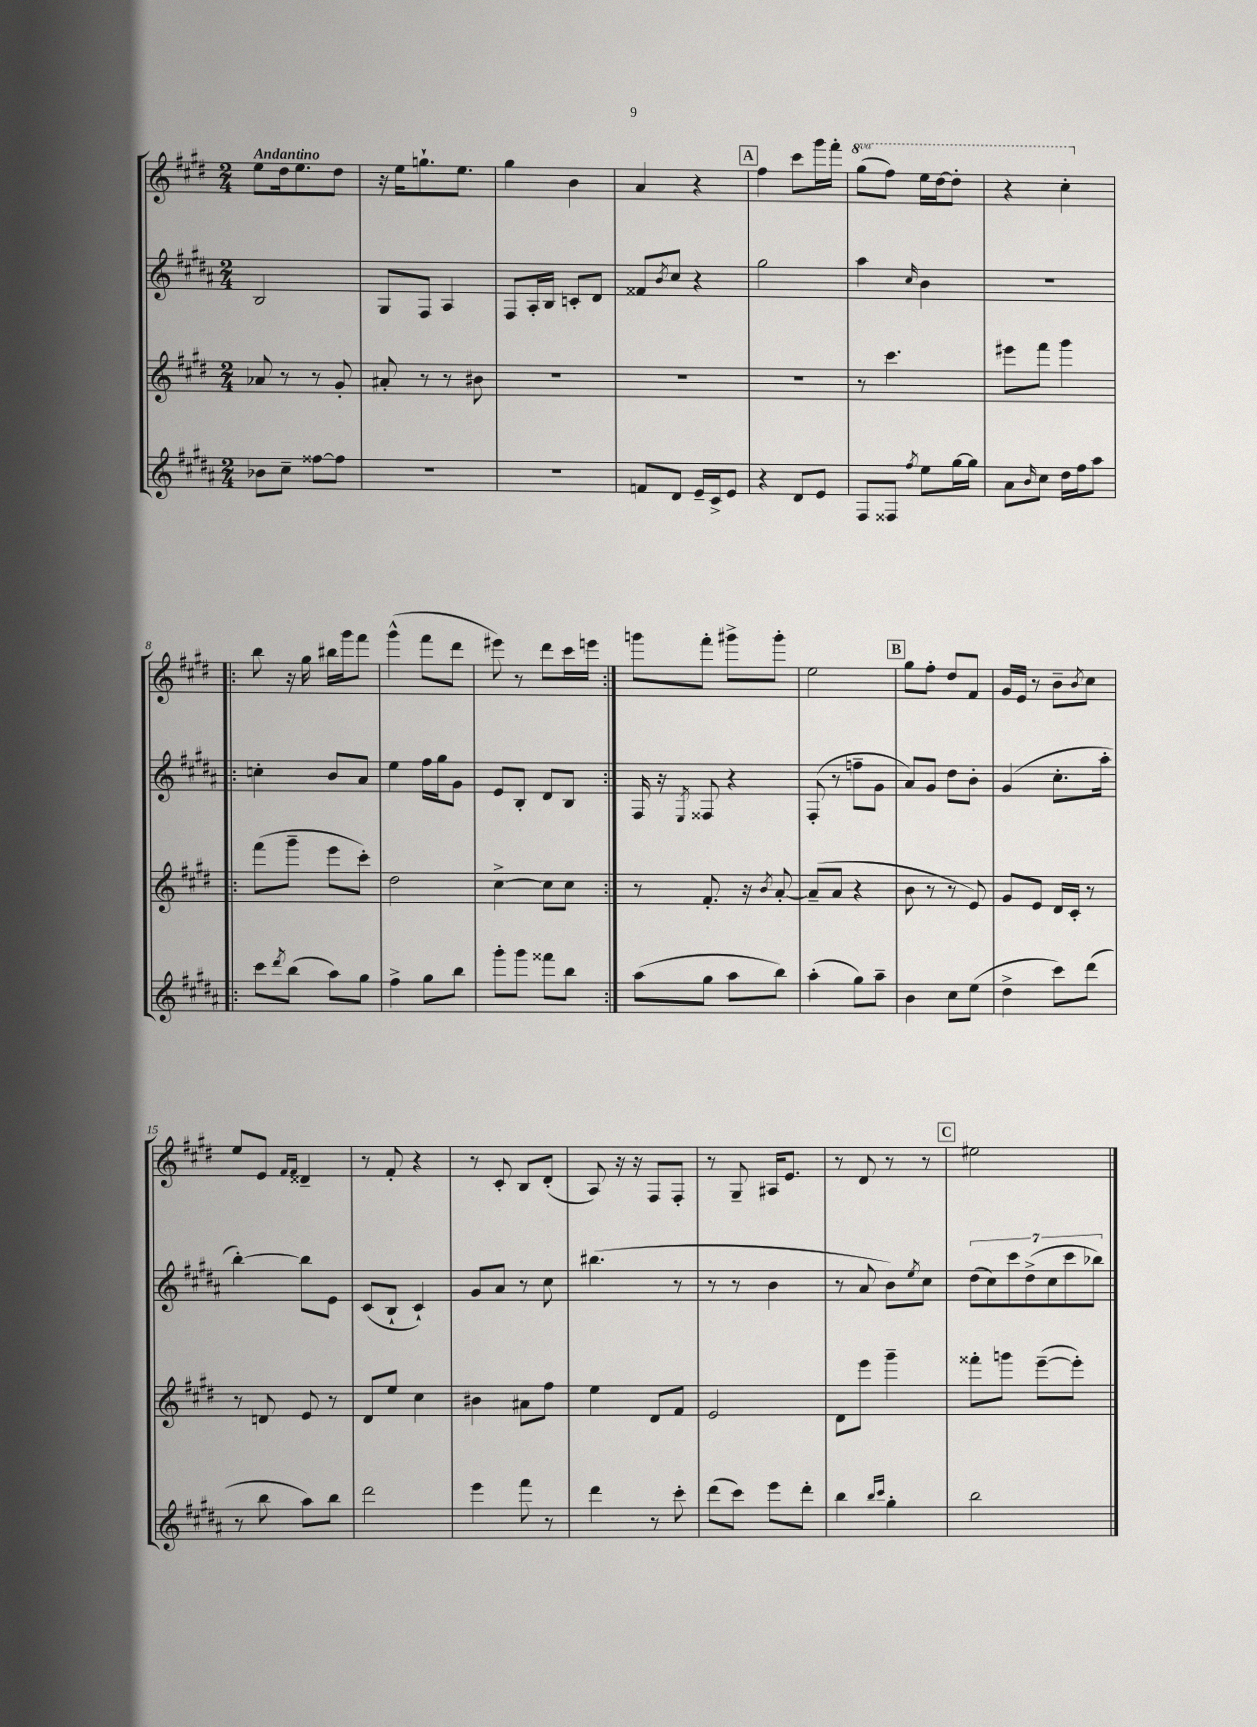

**kern	**kern	**kern	**kern
*staff4	*staff3	*staff2	*staff1
*clefG2	*clefG2	*clefG2	*clefG2
*k[f#c#g#d#a#]	*k[f#c#g#d#]	*k[f#c#g#d#a#]	*k[f#c#g#d#]
*M2/4	*M2/4	*M2/4	*M2/4
8b-\L	8a-/	2B/	8ee\L
8cc#~\J	8r	.	16dd#\k
.	.	.	8.ee\
[8ff##\L	8r	.	.
8ff##\]J	8g#'/	.	8dd#\J
=	=	=	=
2r	8a#'/	8G#/L	16r
.	.	.	16ee\LK
.	8r	8F#/J	8.gg`\
.	8r	4A#/	.
.	.	.	8.ee\J
.	8b#\	.	.
=	=	=	=
2r	2r	8F#/L	4gg#\
.	.	16A#'/L	.
.	.	16B/JJ	.
.	.	8c'/L	4b\
.	.	8d#/J	.
=	=	=	=
8f/L	2r	8f##/L	4a/
.	.	8qb/	.
8d#/J	.	8cc#/J	.
16e~/LL	.	4r	4r
16c#^/J	.	.	.
8e/J	.	.	.
=	=	=	=
4r	2r	2gg#\	4ff#\
8d#/L	.	.	8ccc#\L
8e/J	.	.	16ggg#\L
.	.	.	16fff#'\JJ
=	=	=	=
8F#/L	8r	4aa#\	(8ggg#\L
8F##/J	4.ccc#\	.	8fff#\J)
8qff#/	.	16qqcc#/	.
8ee\L	.	4b\	16eee\LL
.	.	.	[16ddd#\J
[16gg#\L	.	.	8ddd#'\]J
16gg#\]JJ	.	.	.
=	=	=	=
8a#\L	8eee#\L	2r	4r
16qqb/	.	.	.
8cc#\J	8fff#\J	.	.
16dd#\LL	4ggg#\	.	4ccc#'\
16ff#\J	.	.	.
8aa#\J	.	.	.
=!|:	=!|:	=!|:	=!|:
8ccc#\L	(8fff#\L	4cc'\	8bb\
8qddd#/	.	.	.
(8bb\J	8ggg#~\J	.	16r
.	.	.	16gg#\
8aa#\L)	8eee\L	8b/L	16bb#\LL
.	.	.	16ggg#\J
8gg#\J	8ccc#'\J)	8a#/J	8fff#\J
=	=	=	=
4ff#^\	2dd#\	4ee\	(4ggg#^^\
8gg#\L	.	16ff#\LL	8fff#\L
.	.	16gg#\J	.
8bb\J	.	8g#\J	8ddd#\J
=	=	=	=
8ggg#'\L	[4cc#^\	8e/L	8eee#\)
8ggg#\J	.	8B'/J	8r
8fff##\L	8cc#\]L	8d#/L	8ddd#\L
8bb\J	8cc#\J	8B/J	16ccc#\L
.	.	.	16eee\JJ
=:|!	=:|!	=:|!	=:|!
(8aa#\L	8r	16F#/	8ggg\L
.	.	16r	.
.	.	8qE/	.
8gg#\J	8.f#'/	8F##/	8fff#'\J
8aa#\L	.	4r	8ggg#^\L
.	16r	.	.
.	8qb/	.	.
8bb\J)	[8a'/	.	8ggg#'\J
=	=	=	=
(4aa#'\	(8a~/]L	(8F#'/	2ee\
.	8a/J	8r	.
8gg#\L)	4r	8ff~\L	.
8aa#~\J	.	8g#\J	.
=	=	=	=
4b\	8b\	8a#/L)	8gg#\L
.	8r	8g#/J	8ff#'\J
8cc#\L	8r	8dd#\L	8dd#/L
(8ee\J	8e/)	8b'\J	8f#/J
=	=	=	=
4dd#^\	8g#/L	(4g#/	16g#/LL
.	.	.	16e/JJ
.	8e/J	.	8r
8ccc#\L)	16d#/LL	8.cc#'\L	8b~\L
.	16c#'/JJ	.	.
.	.	.	8qb/
(8ddd#\J	8r	.	8cc#\J
.	.	16aa#'\Jk	.
=	=	=	=
8r	8r	[4bb'\)	8ee/L
8bb\	8d/	.	8e/J
.	.	.	16qqf#/LL
.	.	.	16qqf#/JJ
8aa#\L)	8e/	8bb\]L	4d##~/
8bb\J	8r	8e\J	.
=	=	=	=
2ddd#\	8d#/L	(8c#/L	8r
.	8ee/J	8B`/J	8f#'/
.	4cc#\	4c#`/)	4r
=	=	=	=
4eee\	4b#\	8g#/L	8r
.	.	8a#/J	8c#'/
8fff#\	8a#\L	8r	8B/L
8r	8ff#\J	8cc#\	(8d#'/J
=	=	=	=
4ddd#\	4ee\	(4.bb#\	8A/)
.	.	.	16r
.	.	.	16r
8r	8d#/L	.	8F#/L
8ccc#'\	8f#/J	8r	8F#'/J
=	=	=	=
(8ddd#\L	2e/	8r	8r
8ccc#\J)	.	8r	8G#~/
8eee\L	.	4b\	16A#/LK
.	.	.	8.e/J
8ddd#'\J	.	.	.
=	=	=	=
4bb\	8d#\L	8r	8r
.	8eee\J	8a#/	8d#/
16qqbb/LL	.	.	.
16qqccc#/JJ	.	.	.
4gg#'\	4ggg#~\	8b\L)	8r
.	.	8qee/	.
.	.	8cc#\J	8r
=	=	=	=
2bb\	8fff##'\L	(14dd#\L	2ee#\
.	.	14cc#\)	.
.	8ggg\J	.	.
.	.	14ccc#\	.
.	.	(14dd#^\	.
.	([8eee~\L	.	.
.	.	14cc#\	.
.	.	14ccc#\	.
.	8eee'\]J)	.	.
.	.	14bb-\J)	.
==	==	==	==
*-	*-	*-	*-
